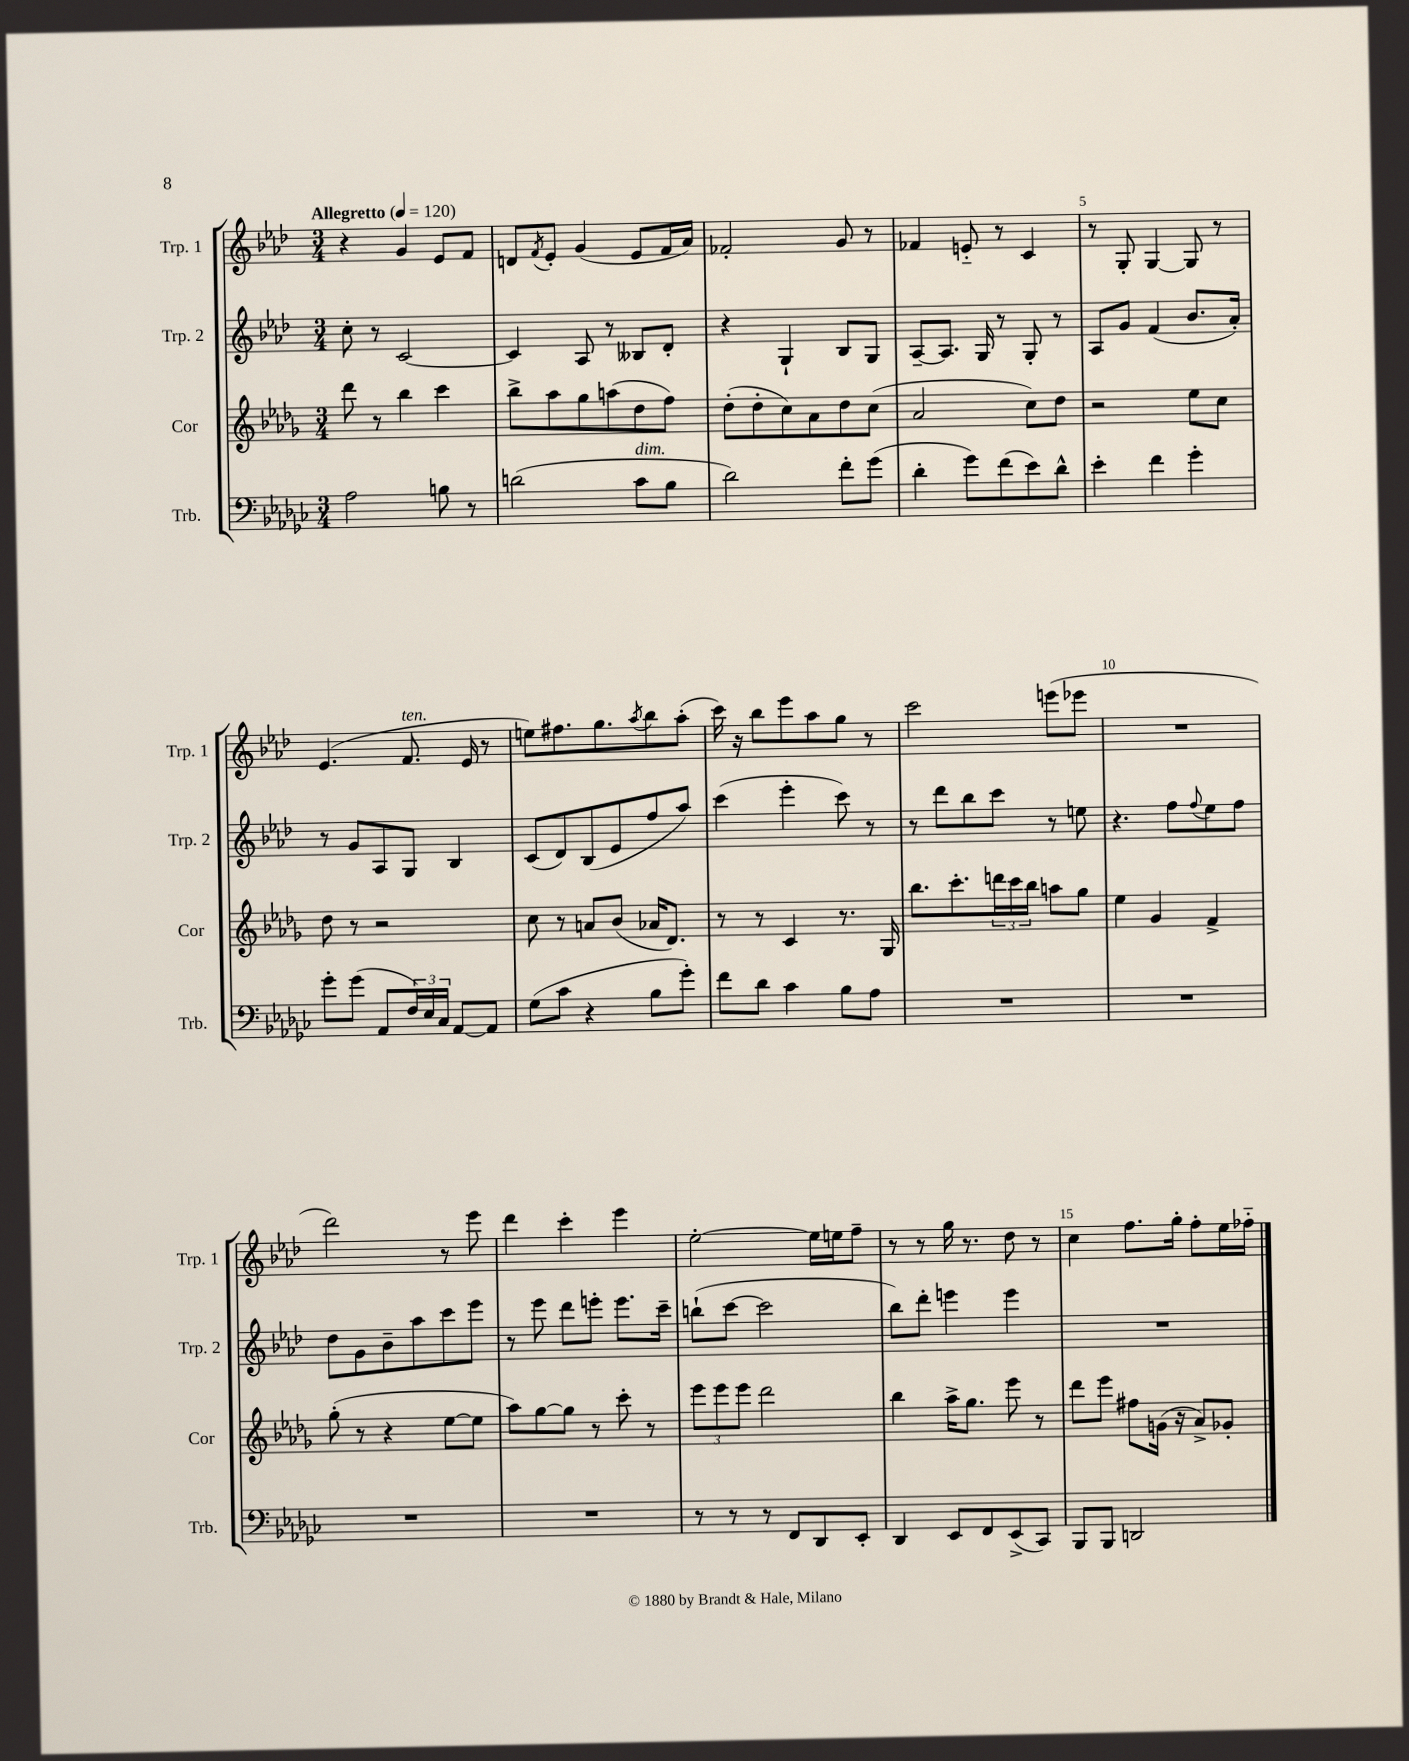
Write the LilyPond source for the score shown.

<<
\new StaffGroup <<
\new Staff = "s0" \with { instrumentName = "Trp. 1" shortInstrumentName = "Trp. 1" } {
    \clef treble \key aes \major \numericTimeSignature \time 3/4 \tempo "Allegretto" 4 = 120
    r4 g'4 ees'8 f'8 |
    d'8 \acciaccatura { f'8 } ees'8-. g'4( ees'8 f'16 aes'16) |
    fes'2-. g'8 r8 |
    fes'4 e'8-_ r8 c'4 |
    r8 g8-. g4~ g8 r8 |
    ees'4.( f'8.^\markup { \italic "ten." } ees'16 r8 |
    e''8) fis''8. g''8. \acciaccatura { aes''8 } bes''8 aes''8-.( |
    c'''16) r16 bes''8 ees'''8 aes''8 g''8 r8 |
    c'''2 e'''8( ees'''8 |
    R2. |
    des'''2) r8 ees'''8 |
    des'''4 c'''4-. ees'''4 |
    ees''2~-. ees''16 e''16 f''8-- |
    r8 r8 g''16 r8. des''8 r8 |
    c''4 f''8. g''16-. f''8-. ees''16 fes''16-_ \bar "|." |
}
\new Staff = "s1" \with { instrumentName = "Trp. 2" shortInstrumentName = "Trp. 2" } {
    \clef treble \key aes \major \numericTimeSignature \time 3/4
    c''8-. r8 c'2~ |
    c'4 aes8 r8 beses8 des'8-. |
    r4 g4-! bes8 g8 |
    aes8~-- aes8. g16 r8 g8-. r8 |
    aes8 g'8 f'4( bes'8. aes'16-.) |
    r8 g'8 aes8 g8 bes4 |
    c'8( des'8) bes8( ees'8 f''8 aes''8) |
    c'''4( ees'''4-. c'''8) r8 |
    r8 des'''8 bes''8 c'''8 r8 e''8 |
    r4. f''8 \appoggiatura { f''8 } ees''8 f''8 |
    des''8 g'8 bes'8-- aes''8 c'''8 ees'''8 |
    r8 ees'''8 des'''8 e'''8-. e'''8. c'''16-- |
    b''8-!( c'''8~ c'''2 |
    bes''8) des'''8-. e'''4 e'''4 |
    R2. \bar "|." |
}
\new Staff = "s2" \with { instrumentName = "Cor" shortInstrumentName = "Cor" } {
    \clef treble \key des \major \numericTimeSignature \time 3/4
    des'''8 r8 bes''4 c'''4 |
    bes''8-> aes''8 ges''8 a''8( des''8 f''8) |
    des''8-.( des''8-. c''8) aes'8 des''8 c''8( |
    aes'2 c''8) des''8 |
    r2 ees''8 c''8 |
    des''8 r8 r2 |
    c''8 r8 a'8 bes'8( aes'16 des'8.) |
    r8 r8 c'4 r8. ges16 |
    bes''8. c'''8.-. \tuplet 3/2 { d'''16 c'''16 bes''16 } a''8 ges''8 |
    ees''4 ges'4 f'4-> |
    ges''8-.( r8 r4 ees''8~ ees''8 |
    aes''8) ges''8~ ges''8 r8 c'''8-. r8 |
    \tuplet 3/2 { ees'''8 ees'''8 ees'''8 } des'''2 |
    bes''4 aes''16-> ges''8. ees'''8 r8 |
    des'''8 ees'''8 fis''8 g'16( r16 aes'8->) ges'8-. \bar "|." |
}
\new Staff = "s3" \with { instrumentName = "Trb." shortInstrumentName = "Trb." } {
    \clef bass \key ges \major \numericTimeSignature \time 3/4
    aes2 b8 r8 |
    d'2( ces'8^\markup { \italic "dim." } bes8 |
    des'2) f'8-. ges'8( |
    des'4-. ges'8) f'8( ees'8) des'8-^ |
    ees'4-. f'4 ges'4-. |
    ges'8-. ges'8( aes,8 \tuplet 3/2 { f16) ees16 ces16 } aes,8~ aes,8 |
    ges8( ces'8 r4 bes8 ges'8-.) |
    f'8 des'8 ces'4 bes8 aes8 |
    R2. |
    R2. |
    R2. |
    R2. |
    r8 r8 r8 f,8 des,8 ees,8-. |
    des,4 ees,8 f,8 ees,8->( ces,8) |
    bes,,8 bes,,8 d,2 \bar "|." |
}
>>
>>
\layout { \context { \Score \override BarNumber.break-visibility = ##(#f #t #t) barNumberVisibility = #(every-nth-bar-number-visible 5) } }
